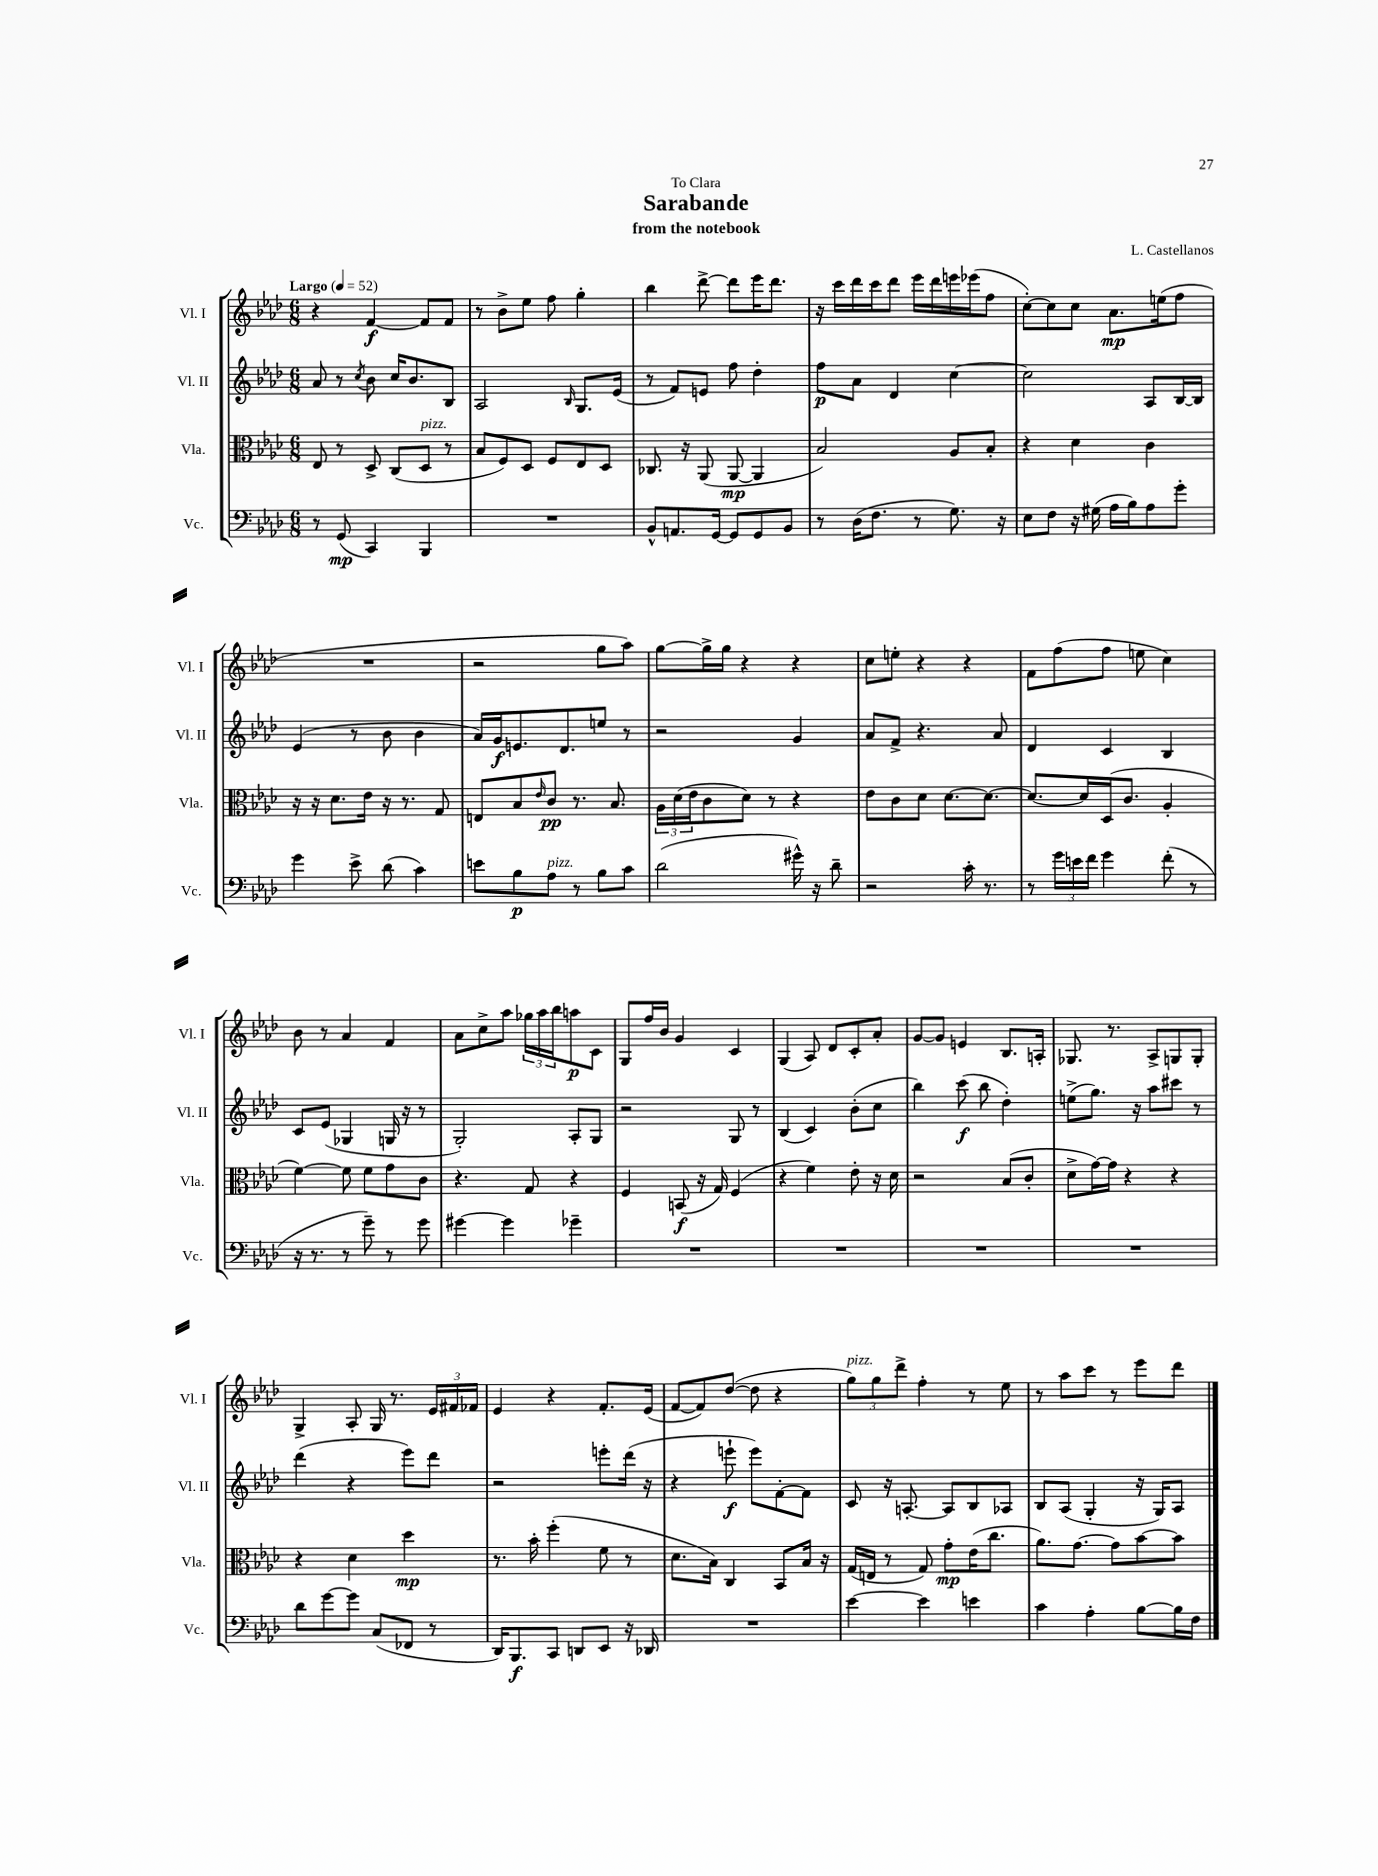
\header { title = "Sarabande" composer = "L. Castellanos" subtitle = "from the notebook" dedication = "To Clara" }
<<
\new StaffGroup <<
\new Staff = "s0" \with { instrumentName = "Vl. I" shortInstrumentName = "Vl. I" } {
    \clef treble \key aes \major \numericTimeSignature \time 6/8 \tempo "Largo" 4 = 52
    r4 f'4~\f f'8 f'8 |
    r8 bes'8-> ees''8 f''8 g''4-. |
    bes''4 des'''8~-> des'''8 ees'''16 des'''8. |
    r16 c'''16 des'''16 c'''16 des'''8 ees'''16 des'''16 e'''16 ees'''16( f''8 |
    c''8~-.) c''8 c''8 aes'8.\mp e''16( f''8 |
    R2. |
    r2 g''8 aes''8) |
    g''8~ g''16-> g''16 r4 r4 |
    c''8 e''8-. r4 r4 |
    f'8 f''8( f''8 e''8 c''4) |
    bes'8 r8 aes'4 f'4 |
    aes'8 c''8-> aes''8 \tuplet 3/2 { ges''16 aes''16 bes''16 } a''8\p c'8 |
    g8 f''16 bes'16 g'4 c'4 |
    g4( aes8) des'8 c'8-. aes'8-. |
    g'8~ g'8 e'4 bes8. a16-. |
    ges8. r8. aes8-> g8 g8-. |
    g4-> aes8-. g16 r8. \tuplet 3/2 { ees'16 fis'16 fes'16 } |
    ees'4 r4 f'8.-. ees'16( |
    f'8~ f'8) des''8~( des''8 r4 |
    \tuplet 3/2 { g''8^\markup { \italic "pizz." }) g''8 des'''8-> } f''4-. r8 ees''8 |
    r8 aes''8 c'''8 r8 ees'''8 des'''8 \bar "|." |
}
\new Staff = "s1" \with { instrumentName = "Vl. II" shortInstrumentName = "Vl. II" } {
    \clef treble \key aes \major \numericTimeSignature \time 6/8
    aes'8 r8 \acciaccatura { c''8 } bes'8 c''16 bes'8. bes8 |
    aes2 \grace { bes16 } g8. ees'16( |
    r8 f'8) e'8 f''8 des''4-. |
    f''8\p aes'8 des'4 c''4~ |
    c''2 aes8 bes16~ bes16 |
    ees'4( r8 bes'8 bes'4 |
    aes'16) g'16\f e'8. des'8. e''8 r8 |
    r2 g'4 |
    aes'8 f'8-> r4. aes'8 |
    des'4 c'4 bes4 |
    c'8 ees'8( ges4 g16 r16 r8 |
    g2-.) aes8-. g8 |
    r2 g8 r8 |
    bes4( c'4) bes'8-.( c''8 |
    bes''4) c'''8\f( bes''8 des''4-.) |
    e''8->( g''8.) r16 aes''8 cis'''8 r8 |
    des'''4( r4 ees'''8) des'''8 |
    r2 e'''8-. des'''16( r16 |
    r4 e'''8-!\f e'''8) f'8~-. f'8 |
    c'8 r16 a8.~-. a8 bes8 aes8 |
    bes8 aes8( g4-. r16 g16) aes8 \bar "|." |
}
\new Staff = "s2" \with { instrumentName = "Vla." shortInstrumentName = "Vla." } {
    \clef alto \key aes \major \numericTimeSignature \time 6/8
    ees8 r8 des8-> c8( des8^\markup { \italic "pizz." } r8 |
    bes8 f8) des8 f8 ees8 des8 |
    ces8. r16 aes,8( aes,8~\mp aes,4 |
    bes2) aes8 bes8-. |
    r4 des'4 c'4 |
    r16 r16 des'8. ees'16 r16 r8. g8 |
    e8 bes8 \grace { ees'16 } c'8\pp r8. bes8. |
    \tuplet 3/2 { aes16 des'16( ees'16 } c'8 des'8) r8 r4 |
    ees'8 c'8 des'8 des'8.~ des'8.~ |
    des'8.~ des'16 des16( c'8. aes4-. |
    f'4~) f'8 f'8 g'8 c'8 |
    r4. g8 r4 |
    f4 b,8\f( r16 g16) f4( |
    r4 f'4) ees'8-. r16 des'16 |
    r2 bes8( c'8-. |
    des'8-> g'16~) g'16 r4 r4 |
    r4 des'4 des''4\mp |
    r8. bes'16-. f''4-.( f'8 r8 |
    des'8. bes16) c4 bes,8 bes16 r16 |
    g16( e16 r8 g8) g'8-.\mp ees'16( c''8. |
    aes'8.) g'8.~ g'8 bes'8~ bes'8 \bar "|." |
}
\new Staff = "s3" \with { instrumentName = "Vc." shortInstrumentName = "Vc." } {
    \clef bass \key aes \major \numericTimeSignature \time 6/8
    r8 g,8\mp( c,4) bes,,4 |
    R2. |
    bes,8-^ a,8. g,16~ g,8 g,8 bes,8 |
    r8 des16( f8. r8 g8.) r16 |
    ees8 f8 r16 gis16( aes16 bes16) aes8 g'8-. |
    g'4 ees'8-> des'8( c'4) |
    e'8 bes8\p aes8^\markup { \italic "pizz." } r8 bes8 c'8 |
    des'2( gis'16-^) r16 des'8-- |
    r2 c'16-. r8. |
    r8 \tuplet 3/2 { g'16 e'16 f'16 } g'4 f'8-.( r8 |
    r16 r8. r8 g'8--) r8 g'8 |
    gis'4~ gis'4 ges'4-- |
    R2. |
    R2. |
    R2. |
    R2. |
    des'8 g'8~ g'8 c8( fes,8 r8 |
    des,16) bes,,8.\f c,8 d,8 ees,8 r16 des,16 |
    R2. |
    ees'4~ ees'4 e'4 |
    c'4 aes4-. bes8~ bes16 f16 \bar "|." |
}
>>
>>
\layout { \context { \Score \remove "Bar_number_engraver" } }
